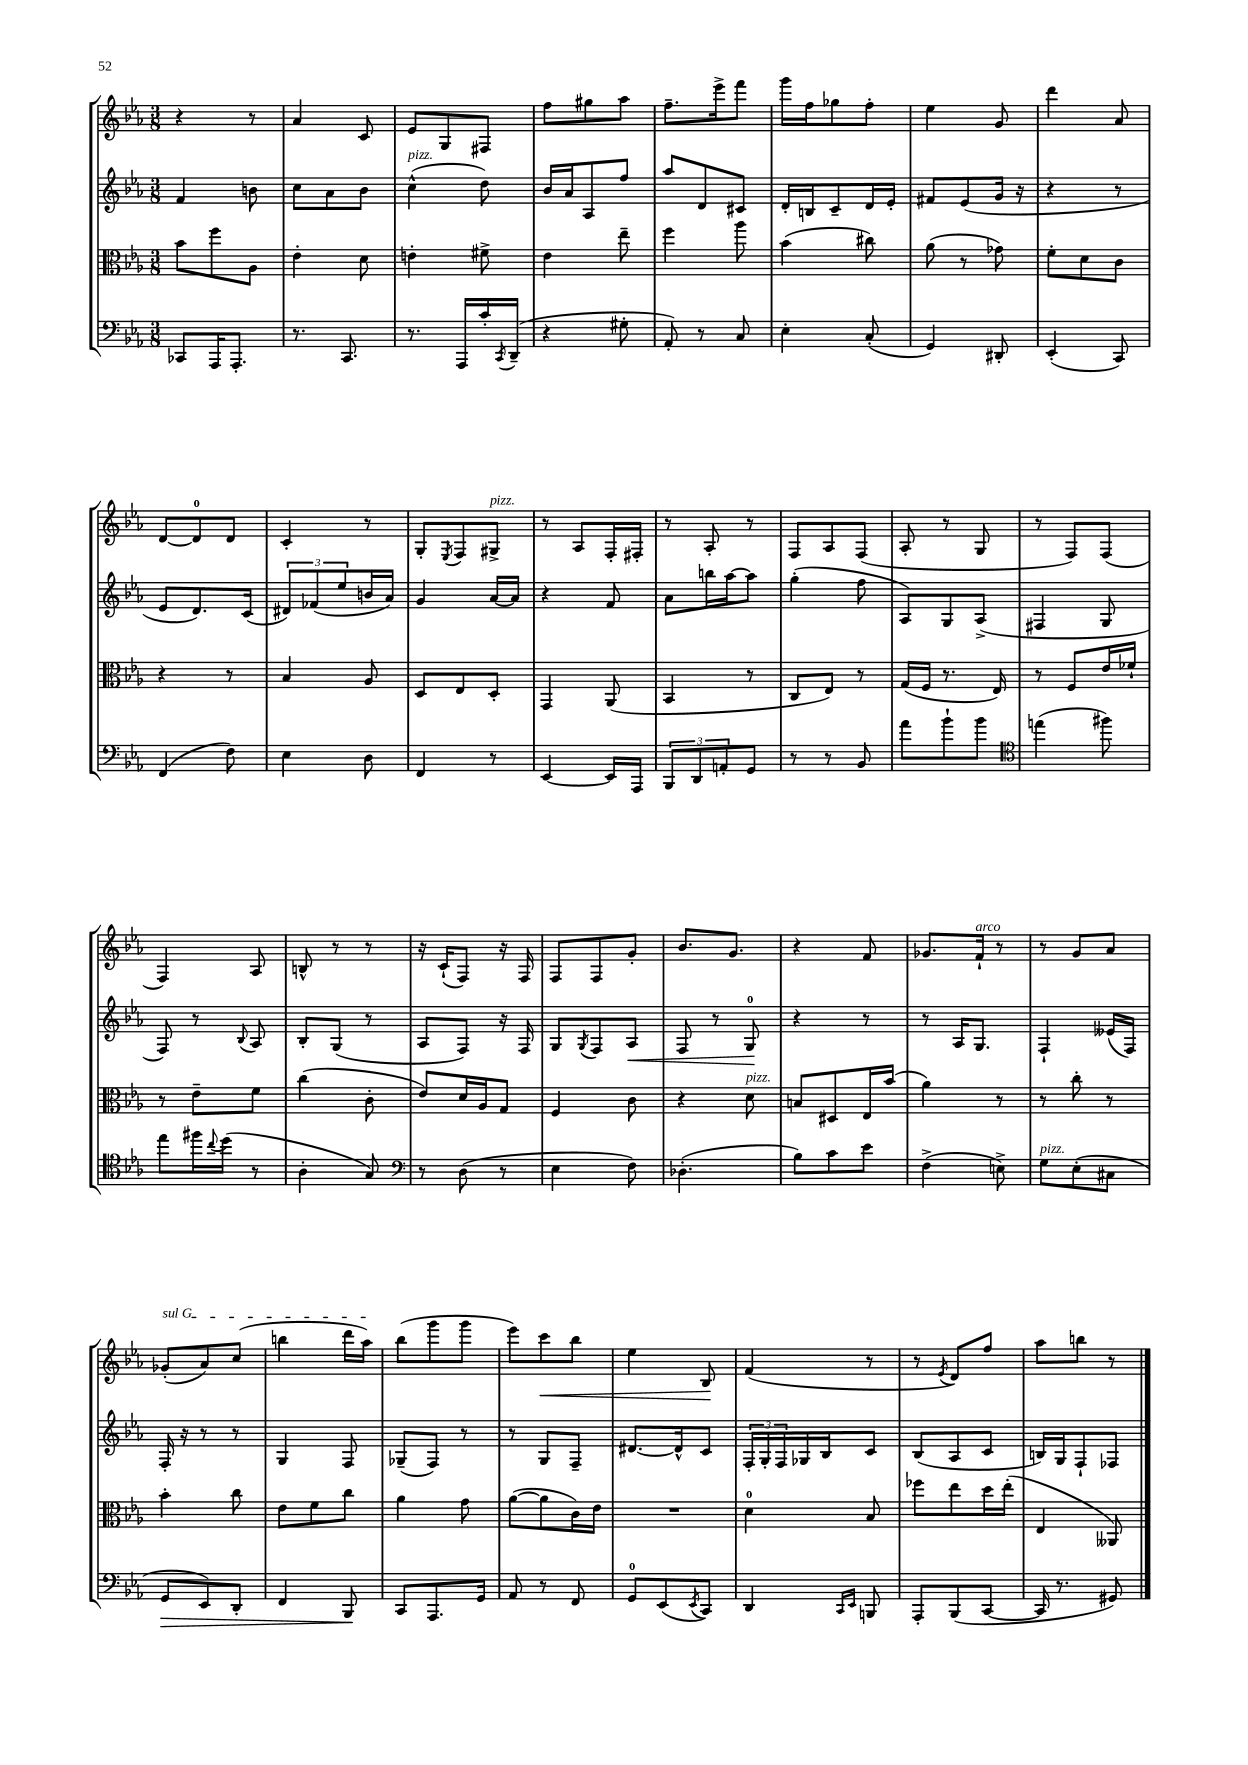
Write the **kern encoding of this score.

**kern	**dynam	**kern	**kern	**dynam	**kern	**dynam
*part4	*part4	*part3	*part2	*part2	*part1	*part1
*staff4	*staff4	*staff3	*staff2	*staff2	*staff1	*staff1
*clefF4	*	*clefC3	*clefG2	*	*clefG2	*
*k[b-e-a-]	*	*k[b-e-a-]	*k[b-e-a-]	*	*k[b-e-a-]	*
*M3/8	*	*M3/8	*M3/8	*	*M3/8	*
=12	=12	=12	=12	=12	=12	=12
8CC-X/L	.	8b-\L	4f/	.	4r	.
16AAA-/K	.	8ff\	.	.	.	.
8.AAA-'/J	.	.	.	.	.	.
.	.	8A-\J	8bn\	.	8r	.
=13	=13	=13	=13	=13	=13	=13
8.r	.	4e-'\	8cc\L	.	4a-/	.
.	.	.	8a-\	.	.	.
8.CC/	.	.	.	.	.	.
.	.	8d\	8b-\J	.	8c/	.
=14	=14	=14	=14	=14	=14	=14
!	!	!	!LO:TX:a:i:t=pizz.	!	!	!
8.r	.	4en'\	(4cc^^\	.	8e-/L	.
.	.	.	.	.	8G/	.
16AAA-/LL	.	.	.	.	.	.
16c'/	.	8f#X^\	8dd\)	.	8F#X/J	.
8qCC/	.	.	.	.	.	.
(16DD~/JJ	.	.	.	.	.	.
=15	=15	=15	=15	=15	=15	=15
4r	.	4e-\	16b-/LL	.	8ff\L	.
.	.	.	16a-/J	.	.	.
.	.	.	8A-/	.	8gg#X\	.
8G#X'\	.	8ee-~\	8ff/J	.	8aa-\J	.
=16	=16	=16	=16	=16	=16	=16
8AA-'/)	.	4ff\	8aa-/L	.	8.ff~\L	.
8r	.	.	8d/	.	.	.
.	.	.	.	.	16eee-^\k	.
8C/	.	8aa-\	8c#X/J	.	8fff\J	.
=17	=17	=17	=17	=17	=17	=17
4E-'\	.	(4b-\	16d'/LL	.	16ggg\LL	.
.	.	.	16Bn/J	.	16ff\J	.
.	.	.	8c~/	.	8gg-X\	.
(8C'/	.	8cc#X\)	16d/L	.	8ff'\J	.
.	.	.	16e-'/JJ	.	.	.
=18	=18	=18	=18	=18	=18	=18
4GG/)	.	(8a-\	8f#X/L	.	4ee-\	.
.	.	8r	(8e-/	.	.	.
8DD#X'/	.	8g-X\)	16g/Jk	.	8g/	.
.	.	.	16r	.	.	.
=19	=19	=19	=19	=19	=19	=19
(4EE-'/	.	8f'\L	4r	.	4ddd\	.
.	.	8d\	.	.	.	.
8CC/)	.	8c\J	8r	.	8a-/	.
!!LO:LB:g=z
=20	=20	=20	=20	=20	=20	=20
(4FF/	.	4r	8e-/L	.	[8d/L	.
.	.	.	8.d/)	.	8d/]	.
8F\)	.	8r	.	.	8d/J	.
.	.	.	(16c/Jk	.	.	.
=21	=21	=21	=21	=21	=21	=21
4E-\	.	4B-/	12d#X/L)	.	4c'/	.
.	.	.	(12f-X/	.	.	.
.	.	.	12ee-/	.	.	.
8D\	.	8A-/	16bn/L	.	8r	.
.	.	.	16a-/JJ)	.	.	.
=22	=22	=22	=22	=22	=22	=22
4FF/	.	8D/L	4g/	.	8G'/L	.
.	.	.	.	.	8qE-/	.
.	.	8E-/	.	.	8F/	.
!	!	!	!	!	!LO:TX:a:i:t=pizz.	!
8r	.	8D'/J	[16a-/LL	.	8G#X^/J	.
.	.	.	16a-/JJ]	.	.	.
=23	=23	=23	=23	=23	=23	=23
[4EE-/	.	4GG/	4r	.	8r	.
.	.	.	.	.	8A-/L	.
16EE-/LL]	.	(8AA-/	8f/	.	16F'/L	.
16AAA-/JJ	.	.	.	.	16F#X'/JJ	.
=24	=24	=24	=24	=24	=24	=24
12BBB-/L	.	4BB-/	8a-\L	.	8r	.
12DD/	.	.	.	.	.	.
.	.	.	16bbn\L	.	8A-'/	.
12AAn'/	.	.	.	.	.	.
.	.	.	[16aa-\J	.	.	.
8GG/J	.	8r	8aa-\J]	.	8r	.
=25	=25	=25	=25	=25	=25	=25
8r	.	8C/L	(4gg'\	.	8F/L	.
8r	.	8E-/J)	.	.	8A-/	.
8BB-/	.	8r	8ff\	.	(8F/J	.
=26	=26	=26	=26	=26	=26	=26
8a-\L	.	(16G/LL	8A-/L)	.	8A-'/	.
.	.	16F/JJ	.	.	.	.
8b-`\	.	8.r	8G/	.	8r	.
8b-\J	.	.	(8A-^/J	.	8G/	.
.	.	16E-/)	.	.	.	.
=27	=27	=27	=27	=27	=27	=27
*clefC4	*	*	*	*	*	*
(4een\	.	8r	4F#X/	.	8r	.
.	.	8F/L	.	.	8F/L)	.
8ff#X\)	.	16e-/L	8G/	.	(8F/J	.
.	.	16f-X`/JJ	.	.	.	.
!!LO:LB:g=z
=28	=28	=28	=28	=28	=28	=28
8ee-\L	.	8r	8F/)	.	4F/)	.
16ff#X\L	.	8e-~\L	8r	.	.	.
8qqcc/	.	.	.	.	.	.
(16dd\JJ	.	.	.	.	.	.
.	.	.	8qqB-/	.	.	.
8r	.	8f\J	8A-/	.	8A-/	.
=29	=29	=29	=29	=29	=29	=29
4A-'\	.	(4cc\	8B-'/L	.	8Bn^^/	.
.	.	.	(8G/J	.	8r	.
8G/)	.	8c'\	8r	.	8r	.
=30	=30	=30	=30	=30	=30	=30
*clefF4	*	*	*	*	*	*
8r	.	8e-/L)	8A-/L	.	16r	.
.	.	.	.	.	(16c`/KL	.
(8D\	.	16d/L	8F/J)	.	8F/J)	.
.	.	16A-/J	.	.	.	.
8r	.	8G/J	16r	.	16r	.
.	.	.	16F/	.	16F/	.
=31	=31	=31	=31	=31	=31	=31
4E-\	.	4F/	8G/L	.	8F/L	.
.	.	.	8qG/	.	.	.
.	.	.	8F/	.	8F/	.
!	!	!	!	!LO:HP:b	!	!
8F\)	.	8c\	8A-/J	<	8g'/J	.
=32	=32	=32	=32	=32	=32	=32
(4.D-X'\	.	4r	8F/	.	8.b-/L	.
.	.	.	8r	.	.	.
.	.	.	.	.	8.g/J	.
!	!	!LO:TX:a:i:t=pizz.	!	!	!	!
.	.	8d\	8G/	.	.	.
.	.	.	.	[	.	.
=33	=33	=33	=33	=33	=33	=33
8B-\L)	.	8Bn/L	4r	.	4r	.
8c\	.	8D#X/	.	.	.	.
8e-\J	.	16E-/L	8r	.	8f/	.
.	.	(16b-/JJ	.	.	.	.
=34	=34	=34	=34	=34	=34	=34
(4F^\	.	4a-\)	8r	.	8.g-X/L	.
.	.	.	16A-/KL	.	.	.
!	!	!	!	!	!LO:TX:a:i:t=arco	!
.	.	.	8.G/J	.	16f`/Jk	.
8En^\)	.	8r	.	.	8r	.
=35	=35	=35	=35	=35	=35	=35
!LO:TX:a:i:t=pizz.	!	!	!	!	!	!
8G\L	.	8r	4F`/	.	8r	.
(8E-'\	.	8cc'\	.	.	8g/L	.
8C#X\J	.	8r	(16e--X/LL	.	8a-/J	.
.	.	.	16F/JJ)	.	.	.
!!LO:LB:g=z
=36	=36	=36	=36	=36	=36	=36
!	!	!	!	!	!LO:TX:a:i:t=sul G	!
!	!LO:HP:b	!	!	!	!	!
8GG/L	>	4b-'\	16F'/	.	(8g-X'/L	.
.	.	.	16r	.	.	.
8EE-/)	.	.	8r	.	8a-/)	.
8DD'/J	.	8cc\	8r	.	(8cc/J	.
=37	=37	=37	=37	=37	=37	=37
4FF/	.	8e-\L	4G/	.	4bbn\	.
.	.	8f\	.	.	.	.
8BBB-/	.	8cc\J	8F/	.	16ddd\LL	.
.	.	.	.	.	16aa-\JJ)	.
.	]	.	.	.	.	.
=38	=38	=38	=38	=38	=38	=38
8CC/L	.	4a-\	(8G-X~/L	.	(8bb-\L	.
8.AAA-/	.	.	8F/J)	.	8ggg\	.
.	.	8g\	8r	.	8ggg\J	.
16GG/Jk	.	.	.	.	.	.
=39	=39	=39	=39	=39	=39	=39
8AA-/	.	([8a-\L	8r	.	8eee-\L)	.
!	!	!	!	!	!	!LO:HP:b
8r	.	8a-\]	8G/L	.	8ccc\	<
8FF/	.	16c\L)	8F~/J	.	8bb-\J	.
.	.	16e-\JJ	.	.	.	.
=40	=40	=40	=40	=40	=40	=40
8GG/L	.	4.r	[8.d#X/L	.	4ee-\	.
(8EE-/	.	.	.	.	.	.
.	.	.	16d#^^/k]	.	.	.
8qEE-/	.	.	.	.	.	.
8CC/J)	.	.	8c/J	.	8B-/	.
.	.	.	.	.	.	[
=41	=41	=41	=41	=41	=41	=41
4DD/	.	4d\	24F'/LL	.	(4f/	.
.	.	.	24G'/	.	.	.
.	.	.	24F/	.	.	.
.	.	.	16G-X/	.	.	.
.	.	.	16B-/J	.	.	.
16qqCC/LL	.	.	.	.	.	.
16qqEE-/JJ	.	.	.	.	.	.
8BBBn/	.	8B-/	8c/J	.	8r	.
=42	=42	=42	=42	=42	=42	=42
8AAA-'/L	.	8ff-X\L	(8B-/L	.	8r	.
.	.	.	.	.	8qe-/	.
(8BBB-/	.	8ee-\	8A-/	.	8d/L)	.
[8CC/J	.	16dd\L	8c/J	.	8ff/J	.
.	.	(16ee-'\JJ	.	.	.	.
=43	=43	=43	=43	=43	=43	=43
16CC/]	.	4E-/	16Bn/LL)	.	8aa-\L	.
8.r	.	.	16G/J	.	.	.
.	.	.	8F`/	.	8bbn\J	.
8GG#X/)	.	8AA--X/)	8F-X/J	.	8r	.
==	==	==	==	==	==	==
*-	*-	*-	*-	*-	*-	*-
